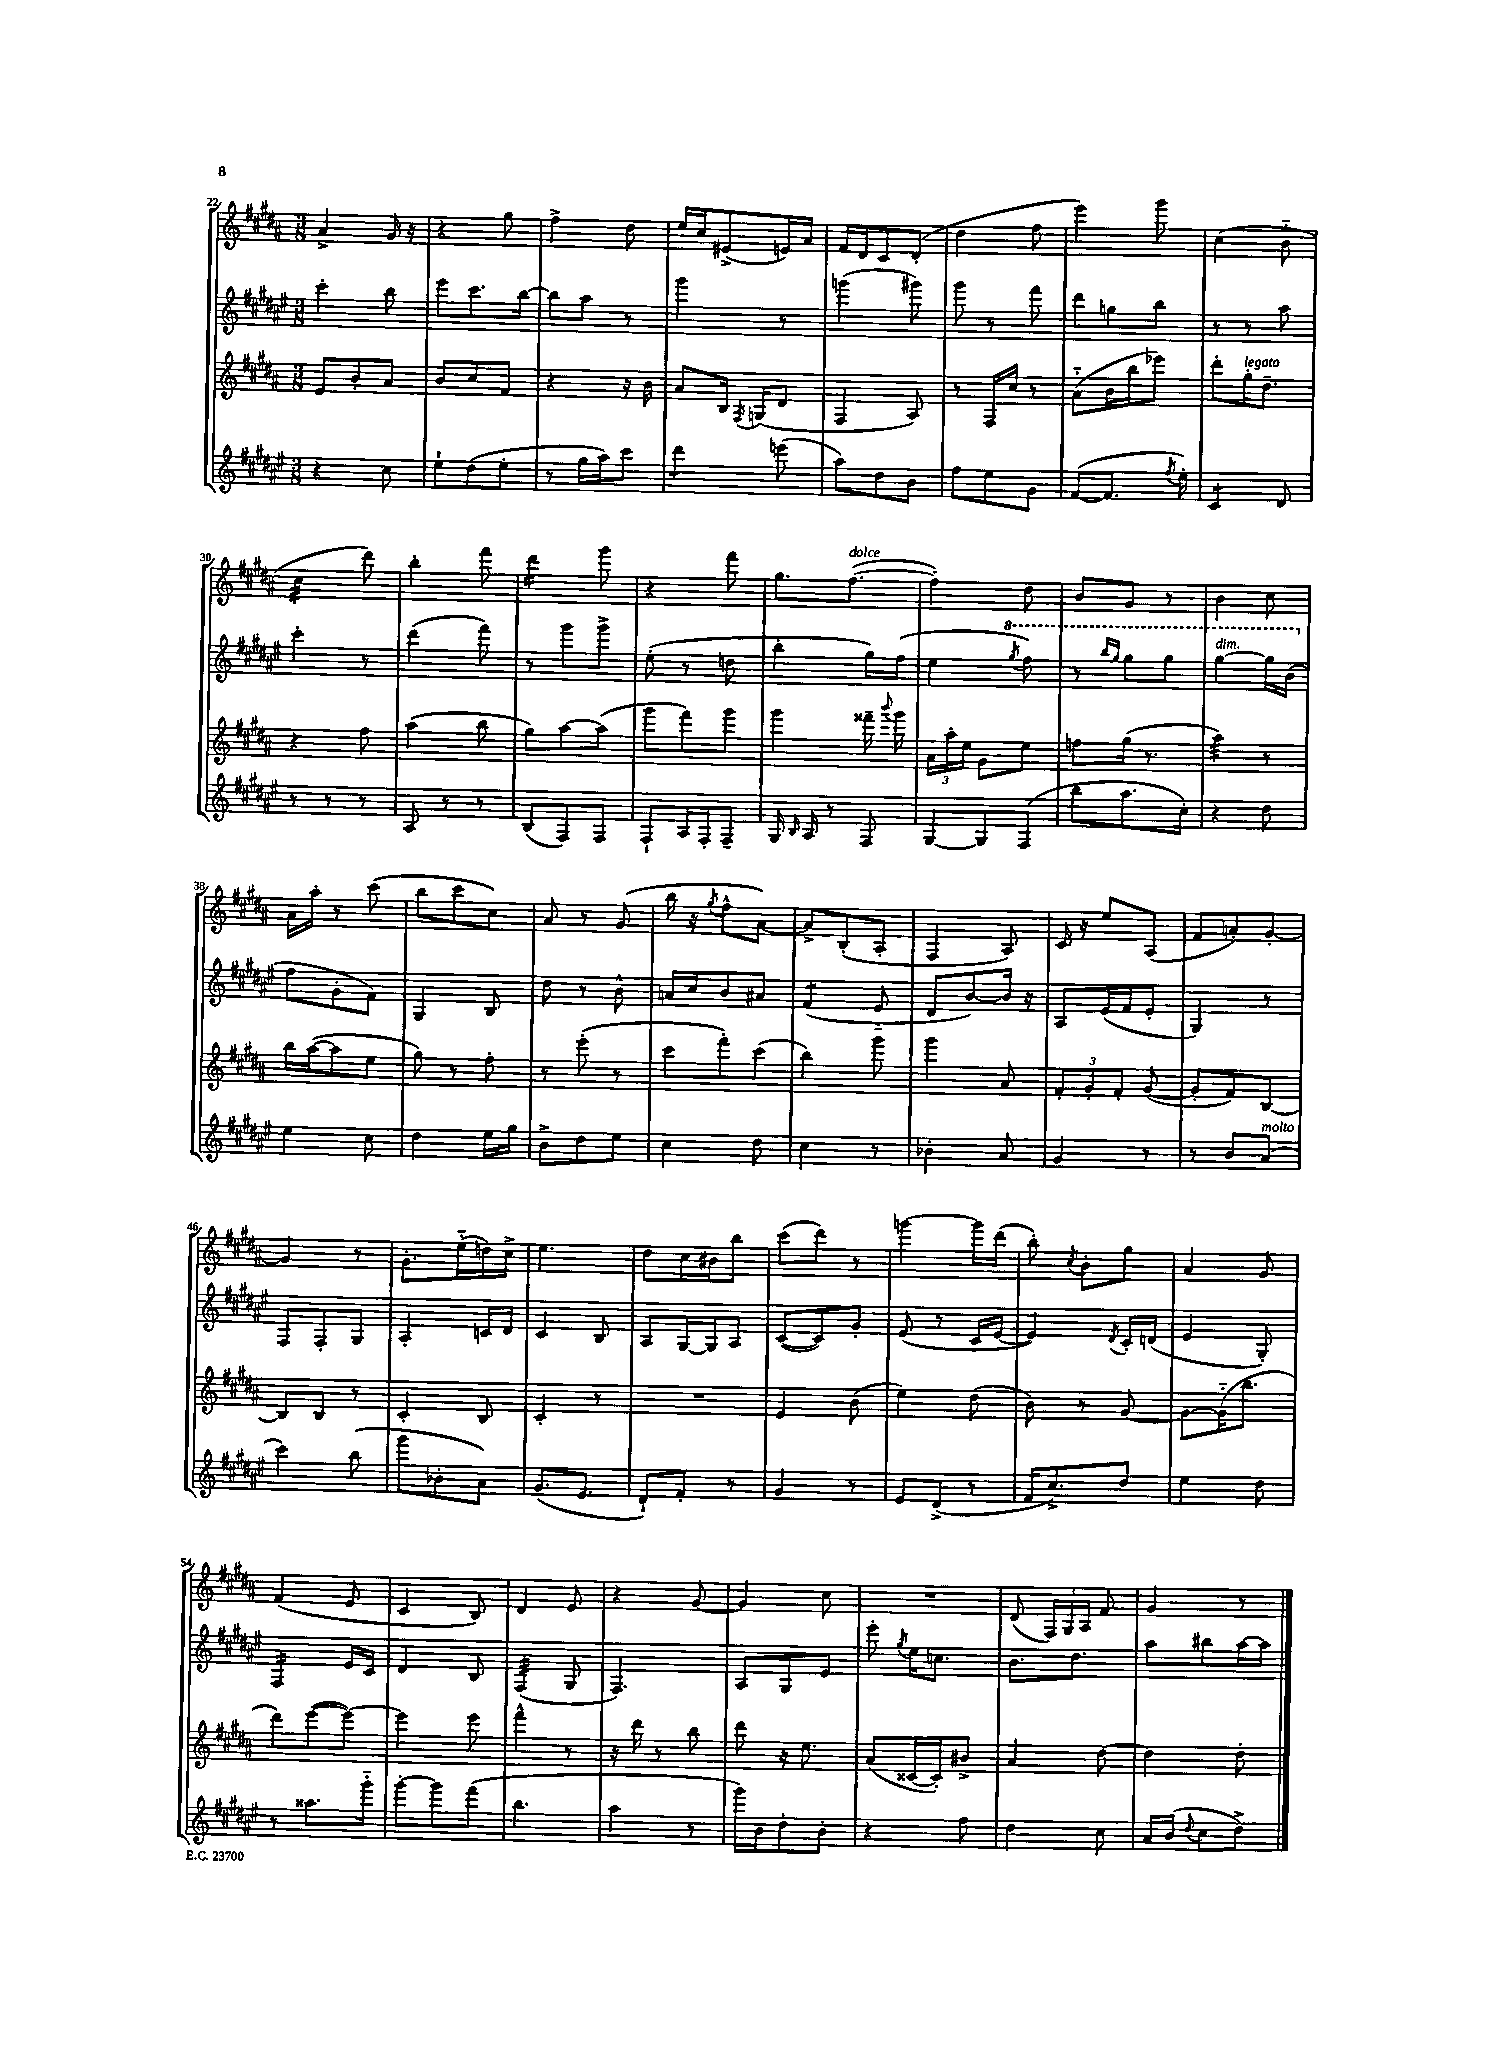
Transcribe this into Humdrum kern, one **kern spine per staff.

**kern	**kern	**kern	**kern
*staff4	*staff3	*staff2	*staff1
*clefG2	*clefG2	*clefG2	*clefG2
*k[f#c#g#d#a#e#]	*k[f#c#g#d#a#]	*k[f#c#g#d#a#e#]	*k[f#c#g#d#a#]
*M3/8	*M3/8	*M3/8	*M3/8
4r	8e/L	4ccc#'\	4a#^/
.	8b'/	.	.
8cc#\	8a#/J	8bb\	16g#/
.	.	.	16r
=	=	=	=
8ee#`\L	8b/L	8eee#\L	4r
(8dd#\	8cc#/	8.ccc#\	.
8ee#'\J	8f#/J	.	8gg#\
.	.	[16bb\Jk	.
=	=	=	=
8r	4r	8bb\]L	4ff#^\
16gg#\LL	.	8aa#\J	.
16aa#\J)	.	.	.
8ccc#\J	16r	8r	8dd#\
.	16b\	.	.
=	=	=	=
4ddd#\	8a#/L	4ggg#\	16ee/LL
.	.	.	16cc#/J
.	16B/Jk	.	(8e#^/
.	8qF#/	.	.
.	(16G/LK	.	.
(8eee\	8d#/J	8r	16e/L)
.	.	.	16a#/JJ
=	=	=	=
8aa#\L)	4F#/	(4ggg\	16f#/LL
.	.	.	16d#/J
8dd#\	.	.	8c#/
8b\J	8A#/)	8ggg#\)	(8d#'/J
=	=	=	=
8ff#\L	8r	8ggg#\	4dd#\
8ee#\	16F#/LL	8r	.
.	16cc#/JJ	.	.
8g#\J	8r	8fff#\	8ff#\
=	=	=	=
([8f#/L	(8a#'~\L	8ddd#\L	4eee\)
8.f#/]J	16b\L	8gg\	.
.	16bb\J	.	.
.	8eee-\J)	8bb\J	8ggg#\
8qff#/	.	.	.
16ee#'\)	.	.	.
=	=	=	=
4c#/	8ddd#'\L	8r	(4cc#\
.	16gg#'\K	8r	.
.	8.dd#~\J	.	.
8d#/	.	8aa#\	8b'~\
=	=	=	=
8r	4r	4ccc#'\	4cc#\
8r	.	.	.
8r	8ff#\	8r	8ddd#\)
=	=	=	=
8A#/	(4aa#\	(4ddd#\	4bb'\
8r	.	.	.
8r	8bb\	8fff#\)	8fff#\
=	=	=	=
(8B/L	8gg#\L)	8r	4ddd#\
8F#/)	[8aa#\	8ggg#\L	.
8F#/J	(8aa#\]J	8ggg#^\J	8ggg#\
=	=	=	=
8F#`/L	8ggg#\L	(8ee#'\	4r
16A#/L	8fff#\)	8r	.
16F#'/J	.	.	.
8F#~/J	8ggg#\J	8dd\	8fff#\
=	=	=	=
16G#/	4ggg#\	4bb'\	8.gg#\L
16qqB/	.	.	.
16A#/	.	.	.
8r	.	.	.
.	.	.	([8.ff#\J
8F#/	16fff##~\	16gg#\LL)	.
.	8qqbbb/	.	.
.	16ggg#\	(16ff#\JJ	.
=	=	=	=
[8G#/L	24a#\LL	4ee#\	4ff#'\])
.	24aa#'\	.	.
.	24ee\JJ	.	.
8G#/]	8g#\L	.	.
.	.	8qggg#/	.
(8F#/J	8ee\J	8fff#\)	8dd#\
=	=	=	=
8bb\L	8ff\L	8r	8b/L
.	.	16qqbbb/LL	.
.	.	16qqggg#/JJ	.
8.aa#\	(16gg#\Jk	8ggg#\L	8g#/J
.	8.r	.	.
.	.	8ggg#\J	8r
16cc#'\Jk)	.	.	.
=	=	=	=
4r	4aa#\)	[4ggg#\	4b\
8dd#\	8r	16ggg#\]LL	8cc#\
.	.	(16bb\JJ	.
=	=	=	=
4ee#\	16bb\LL	8ff#\L	16a#\LL
.	([16aa#\J	.	16aa#'\JJ
.	8aa#\]	8g#'\	8r
8cc#\	8ee\J	8f#\J)	(8ccc#\
=	=	=	=
4dd#\	8gg#\)	4G#/	8bb\L
.	8r	.	8ccc#\
16ee#\LL	8ff#'\	8B/	8cc#\J)
16gg#\JJ	.	.	.
=	=	=	=
8b^\L	8r	8dd#\	8a#/
8dd#\	(8eee'\	8r	8r
8ee#\J	8r	8b^^\	(8g#/
=	=	=	=
4cc#\	8ccc#\L	16a/LL	16bb\
.	.	16cc#/J	16r
.	.	.	8qgg#/
.	8fff#'\)	8b/	8ff#^^\L
8dd#\	(8ccc#\J	8a#/J	[8a#\J)
=	=	=	=
4cc#\	4bb\)	(4f#/	8a#^/]L
.	.	.	(8B'/
8r	8ggg#\	8e#'~/	8A#'/J
=	=	=	=
4b-'\	4ggg#\	8d#/L	4F#/
.	.	[8b/)	.
8a#/	8a#/	16b/]Jk	8A#/)
.	.	16r	.
=	=	=	=
4g#/	12f#'/L	8A#/L	16c#/
.	.	.	16r
.	12g#'/	.	.
.	.	(16e#/L	8ee/L
.	12f#'/J	.	.
.	.	16f#/J	.
8r	([8g#/	8e#'/J	(8A#/J
=	=	=	=
8r	8g#'/]L	4G#/)	8f#/L
8b/L	8f#/)	.	8a'/)
(8a#/J	[8B/J	8r	[8g#'/J
=	=	=	=
4ccc#\)	8B/]L	8F#/L	4g#/]
.	8B/J	8F#'/	.
(8bb\	8r	8G#/J	8r
=	=	=	=
8ggg#\L	4c#'/	4A#'/	8.g#'\L
8b-'\	.	.	.
.	.	.	(16ee'~\L
8a#\J)	8B/	16c/LL	16dd\)
.	.	16d#/JJ	16cc#^\JJ
=	=	=	=
(8.g#/L	4c#'/	4c#/	4.ee\
8.e#/J	.	.	.
.	8r	8B/	.
=	=	=	=
8d#`/L)	4.r	8A#/L	8dd#\L
8f#'/J	.	[16G#/L	16cc#\L
.	.	16G#/]J	16b#\J
8r	.	8A#/J	8bb\J
=	=	=	=
4g#/	4e/	([8c#/L	(8ccc#\L
.	.	8c#/])	8ddd#\J)
8r	(8b\	8g#'/J	8r
=	=	=	=
8e#/L	4ee\)	(8e#/	[4ggg\
(8d#^/J	.	8r	.
8r	(8dd#\	16c#/LL	16ggg\]LL
.	.	[16e#/JJ	(16ddd#\JJ
=	=	=	=
16f#/LK	8b\)	4e#/])	8bb'\)
8.cc#^/)	.	.	.
.	.	.	8qcc#/
.	8r	.	8b'\L
.	.	8qd#/	.
8dd#/J	[8g#/	16c#'/LL	8gg#\J
.	.	(16d/JJ	.
=	=	=	=
4ee#\	8g#\_L	4e#/	4a#/
.	(16g#'~\]K	.	.
.	8.bb\J	.	.
8dd#\	.	8G#'/)	8g#/
=	=	=	=
8r	8ddd#\L)	4F#/	(4f#/
8.aa##\L	([8eee\	.	.
.	8eee\_J)	16e#/LL	8e/
16ggg#'~\Jk	.	16c#/JJ	.
=	=	=	=
[8ggg#'\L	4eee\]	4d#/	4c#/
8ggg#\]	.	.	.
(8fff#\J	8eee\	8B/	8B/)
=	=	=	=
4.bb\	4fff#^^\	(4F#/	4d#/
.	8r	8G#/	8e/
=	=	=	=
4aa#\	16r	4.F#/)	4r
.	16ddd#\	.	.
.	8r	.	.
8r	8bb\	.	[8g#/
=	=	=	=
16ggg#\LL)	8ddd#\	8A#/L	4g#/]
16b\J	.	.	.
8dd#'\	16r	8G#/	.
.	8.ee\	.	.
8b'\J	.	8e#/J	8cc#\
=	=	=	=
4r	(8a#/L	8eee#'\	4.r
.	.	8qgg#/	.
.	[16c##/L	16ee#\LK	.
.	16c##'/]J)	8.cc\J	.
8ff#\	8b#^/J	.	.
=	=	=	=
4dd#\	4a#/	8.b\L	(8d#/
.	.	.	24F#/LL)
.	.	.	24G#/
.	.	8.dd#\J	.
.	.	.	24A#/JJ
8cc#\	[8dd#\	.	8f#/
=	=	=	=
16a#/LL	4dd#\]	8aa#\L	4g#/
(16b/JJ	.	.	.
8qqdd#/	.	.	.
8cc#\L	.	8bb#\	.
8dd#^\J)	8dd#'\	[16aa#\L	8r
.	.	16aa#\]JJ	.
==	==	==	==
*-	*-	*-	*-
